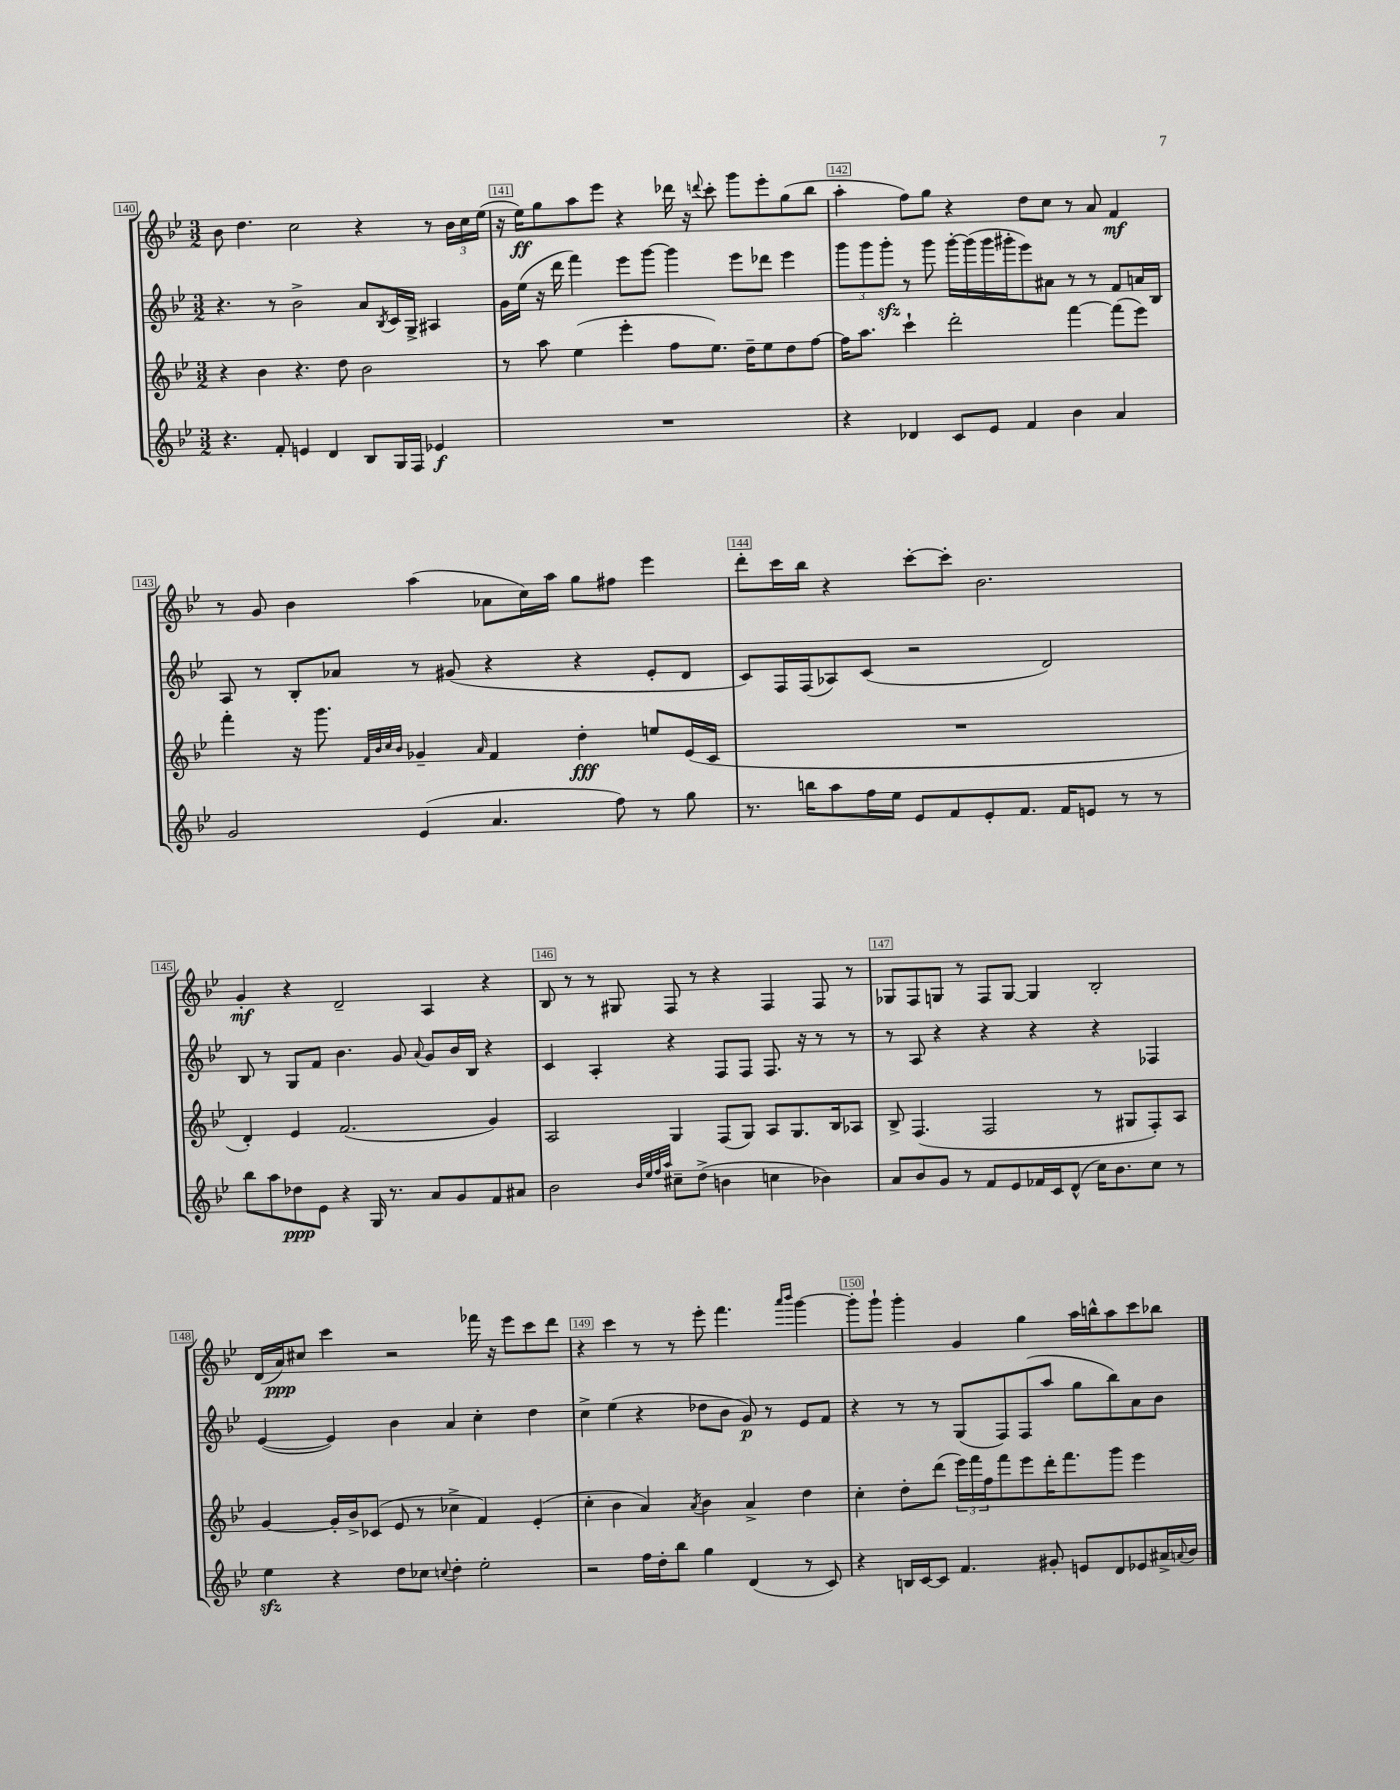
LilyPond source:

<<
\new StaffGroup <<
\new Staff = "s0" {
    \clef treble \key bes \major \numericTimeSignature \time 3/2
    bes'8 d''4. c''2 r4 r8 \tuplet 3/2 { bes'16 c''16 ees''16( } |
    r16 ees''16\ff) g''8 a''8 ees'''8 r4 des'''16 r16 \appoggiatura { d'''8 } c'''8-. g'''8 ees'''8-. g''8( bes''8 |
    a''4-. f''8) g''8 r4 d''8 c''8 r8 a'8 f'4\mf |
    r8 g'8 bes'4 a''4( aes'8 c''16) a''16 g''8 fis''8 ees'''4 |
    d'''8-. c'''16 bes''16 r4 c'''8~-. c'''8-. bes'2. |
    g'4-.\mf r4 d'2-- a4 r4 |
    bes8 r8 r8 gis8 f8 r8 r4 f4 f8 r8 |
    ges8 f8 g8 r8 f8 g8~ g4 bes2-. |
    d'16( a'16\ppp) cis''8 c'''4 r2 fes'''16 r16 ees'''8 c'''8 d'''8 |
    r4 c'''4 r8 r8 ees'''8-. f'''4. \grace { a'''16 bes'''16 } g'''4~ |
    g'''8-. g'''8-! g'''4-. g'4 g''4 a''16 b''16-^ a''8 c'''8 bes''8 \bar "|." |
}
\new Staff = "s1" {
    \clef treble \key bes \major \numericTimeSignature \time 3/2
    r4. r8 bes'2-> a'8 \acciaccatura { bes8 } c'16 g16-> ais4 |
    g'16 ees''16( r16 d'''16 f'''4) ees'''8 g'''8~ g'''4 ees'''8 des'''8 ees'''4 |
    \tuplet 3/2 { g'''8 g'''8 g'''8-.\sfz } r8 g'''8 g'''16~-. g'''16( g'''16 gis'''16-. ees'''8) ais'8 r8 r8 f'8 a'16 bes16 |
    a8 r8 bes8-. aes'8 r8 gis'8( r4 r4 ees'8-. d'8 |
    c'8) f16 f16( aes8) c'8( r2 d'2) |
    bes8 r8 g8 f'8 bes'4. g'8 \appoggiatura { a'8 } g'8 bes'16 bes16 r4 |
    c'4 a4-. r4 f8 f8 f8. r16 r8 r8 |
    r8 a8 r4 r4 r4 r4 fes4 |
    ees'4~( ees'4) bes'4 a'4 c''4-. d''4 |
    c''4-> ees''4( r4 des''8 bes'8 g'8\p) r8 ees'8 f'8 |
    r4 r8 r8 g8( f8) f8( a''8 g''8 bes''8) a'8 bes'8 \bar "|." |
}
\new Staff = "s2" {
    \clef treble \key bes \major \numericTimeSignature \time 3/2
    r4 bes'4 r4. d''8 bes'2 |
    r8 a''8 ees''4( ees'''4-. f''8 ees''8.) d''16-- ees''8 d''8 f''8~ |
    f''16 a''8. c'''4-! d'''2-. f'''4~ f'''8( ees'''8) |
    f'''4-. r16 g'''8. \grace { f'32 bes'32 c''32 bes'32 } ges'4-- \grace { a'16 } f'4 d''4-.\fff e''8 ees'16( c'16 |
    R1. |
    d'4-.) ees'4 f'2.( g'4) |
    a2 g4 f8( g8) a8 g8. bes16 aes8 |
    bes8-> f4.( f2 r8 gis8 f8-.) a8 |
    g'4~ g'16-. bes'16-> ces'8( ees'8 r8 ces''4-> f'4) ees'4-.( |
    c''4-. bes'4 a'4) \acciaccatura { a'8 } bes'4 a'4-> d''4 |
    c''4-. d''8-. d'''8( \tuplet 3/2 { ees'''16) f'''16 f''16 } f'''8 ees'''8 d'''16-. f'''8. g'''8 ees'''4 \bar "|." |
}
\new Staff = "s3" {
    \clef treble \key bes \major \numericTimeSignature \time 3/2
    r4. f'8-. e'4 d'4 bes8 g16 f16 ees'4\f |
    R1. |
    r4 des'4 c'8 ees'8 f'4 bes'4 a'4 |
    g'2 ees'4( a'4. f''8) r8 g''8 |
    r8. b''16 a''8 f''16 ees''16 ees'8 f'8 ees'8-. f'8. f'16 e'8 r8 r8 |
    bes''8 a''8 des''8\ppp ees'8 r4 g16 r8. a'8 g'8 f'8 ais'8 |
    bes'2 \grace { bes'32 ees''32 f''32 a''32 } cis''8-- d''8->( b'4 c''4 bes'4) |
    a'8 bes'8 g'8 r8 f'8 ees'8 fes'16 c'16 d'8-^( c''16) bes'8. c''8 r8 |
    ees''4\sfz r4 d''8 ces''8 \appoggiatura { c''8 } d''4-. ees''2-. |
    r2 f''16 d''16-. bes''8 g''4 d'4( r8 c'8) |
    r4 b16 c'16~ c'8 f'4. gis'8-. e'8 d'8 ees'8 ais'16-> \appoggiatura { a'8 } bes'16 \bar "|." |
}
>>
>>
\layout { \context { \Score currentBarNumber = #140 \override BarNumber.break-visibility = ##(#f #t #t) barNumberVisibility = #all-bar-numbers-visible \override BarNumber.stencil = #(make-stencil-boxer 0.1 0.3 ly:text-interface::print) } }
